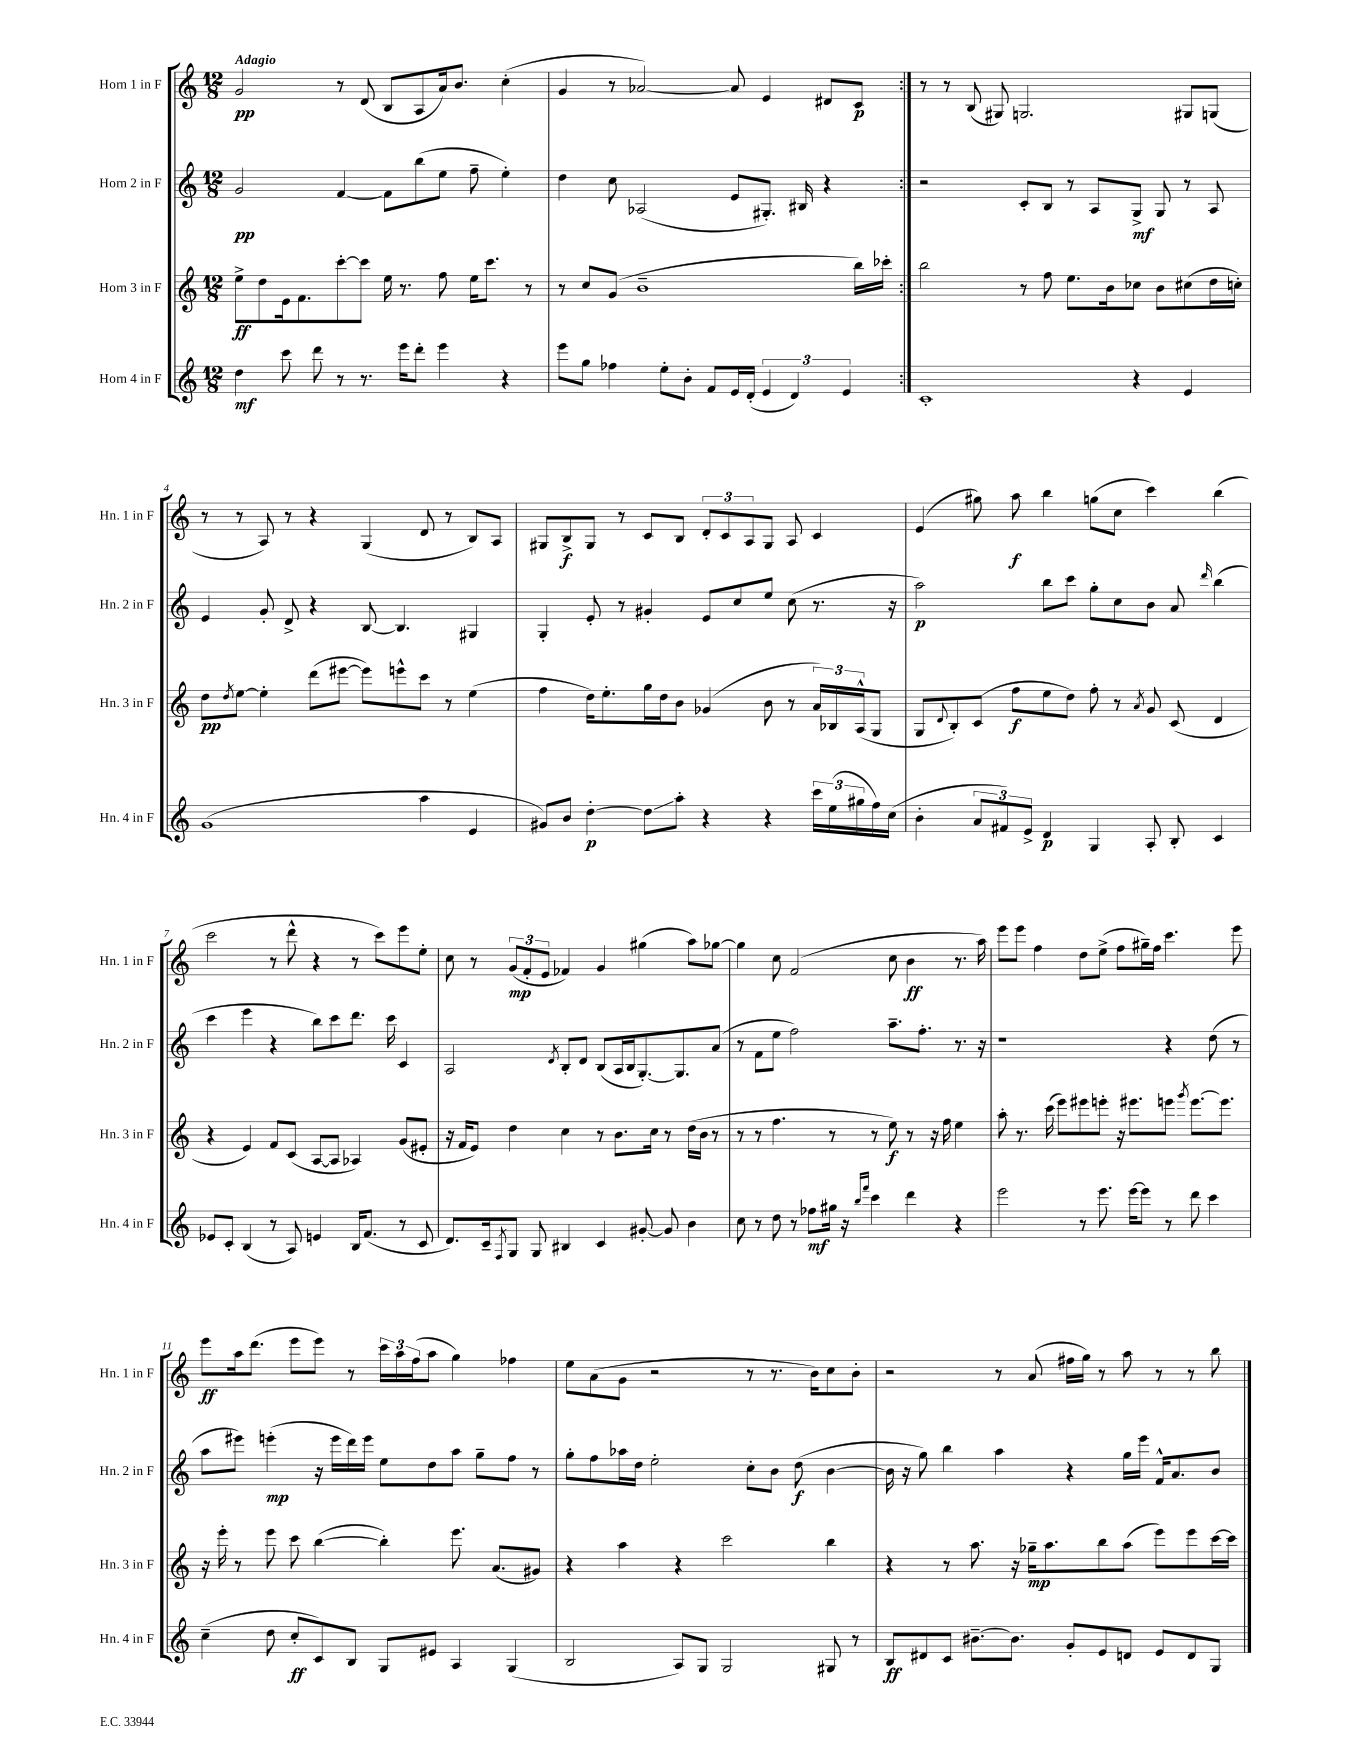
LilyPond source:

<<
\new StaffGroup <<
\new Staff = "s0" \with { instrumentName = "Horn 1 in F" shortInstrumentName = "Hn. 1 in F" } {
    \clef treble \key c \major \numericTimeSignature \time 12/8 \tempo "Adagio"
    \repeat volta 2 { g'2\pp r8 d'8( b8 a8 a'16) b'8. c''4-.( |
    g'4 r8 aes'2~) aes'8 e'4 dis'8 c'8\p | }
    r8 r8 b8( gis8) g2. gis8 g8( |
    r8 r8 a8) r8 r4 g4( d'8 r8 b8) a8 |
    gis8 b8->\f gis8 r8 c'8 b8 \tuplet 3/2 { d'8-. c'8 a8 } gis8 a8 c'4 |
    e'4( gis''8) a''8\f b''4 g''8( c''8 c'''4) b''4( |
    c'''2 r8 d'''8-^ r4 r8 c'''8) e'''8 e''8-. |
    c''8 r8 \tuplet 3/2 { g'8\mp( f'8-. e'8 } fes'4) g'4 gis''4( a''8) ges''8~ |
    ges''4 c''8 f'2( c''8 b'4\ff r8. a''16) |
    e'''8 e'''8 f''4 d''8 e''8->( f''8 gis''16--) f''16 c'''4. e'''8 |
    e'''8\ff a''16 d'''8.( e'''8 e'''8) r8 \tuplet 3/2 { c'''16 a''16 f''16( } a''8 g''4) fes''4 |
    e''8 a'8( g'8 r2 r8 r8. b'16) c''8 b'8-. |
    r2 r8 a'8( fis''16 g''16) r8 a''8 r8 r8 b''8 \bar "|." |
}
\new Staff = "s1" \with { instrumentName = "Horn 2 in F" shortInstrumentName = "Hn. 2 in F" } {
    \clef treble \key c \major \numericTimeSignature \time 12/8
    \repeat volta 2 { g'2\pp f'4~ f'8 b''8( e''8 f''8-- e''4-.) |
    d''4 c''8 aes2( e'8 gis8.-.) bis16 r4 | }
    r2 c'8-. b8 r8 a8 g8->\mf g8 r8 a8 |
    e'4 g'8-. d'8-> r4 b8~ b4. gis4 |
    g4-. e'8-. r8 gis'4-. e'8 c''8 e''8 c''8( r8. r16 |
    a''2\p) b''8 c'''8 g''8-. c''8 b'8 a'8 \grace { d'''16 } b''4( |
    c'''4 e'''4 r4 b''8) c'''8 d'''8. c'''16 c'4 |
    a2 \acciaccatura { d'8 } b8-. d'8 b8( a16 b16 g8.~-.) g8. a'8( |
    r8 f'8 e''8 f''2) a''8.-- f''8.-. r8. r16 |
    r1 r4 d''8( r8 |
    a''8 eis'''8) e'''4-.\mp( r16 e'''16 d'''16) e'''16 e''8 d''8 a''8 g''8-- f''8 r8 |
    g''8-. f''8 aes''16 d''16 e''2-. c''8-. b'8 d''8\f( b'4~ |
    b'16 r16 g''8) b''4 a''4 r4 g''16 e'''16 f'16-^ a'8. b'8 \bar "|." |
}
\new Staff = "s2" \with { instrumentName = "Horn 3 in F" shortInstrumentName = "Hn. 3 in F" } {
    \clef treble \key c \major \numericTimeSignature \time 12/8
    \repeat volta 2 { e''8->\ff d''8 e'16 f'8. c'''8~-. c'''8 e''16 r8. f''8 e''16 c'''8. r8 |
    r8 c''8 g'8( b'1-- b''16) ces'''16-. | }
    b''2 r8 f''8 e''8. b'16 ces''8 b'8 cis''8( d''16 c''16-.) |
    d''8\pp \acciaccatura { d''8 } e''8~ e''4-. d'''8( eis'''8~ eis'''8) e'''8-^ c'''8 r8 e''4( |
    f''4 d''16) e''8.-. g''16 d''16 b'8 ges'4( b'8 r8 \tuplet 3/2 { a'16) bes16 a16-^( } g8 |
    g8 \appoggiatura { d'8 } b8-.) c'8( f''8\f e''8 d''8) f''8-. r8 \acciaccatura { a'8 } g'8 c'8( d'4 |
    r4 e'4) f'8 c'8( a8~ a8 aes4) g'8( eis'8-. |
    r16 f'16 e'8) d''4 c''4 r8 b'8. c''16 r8 d''16( b'16 r8 |
    r8 r8 f''4. r8 r8 e''8\f) r8 r16 f''16 e''4 |
    a''8-. r8. c'''16( e'''8) eis'''8 e'''8-. r16 eis'''8. e'''8 \acciaccatura { g'''8 } e'''8.~ e'''8. |
    r16 e'''16-. r8 e'''8 c'''8 b''4~( b''4-.) e'''8. a'8.( gis'8) |
    r4 a''4 r4 c'''2 b''4 |
    r4 r8 a''8. r16 ges''16--\mp a''8. b''8 a''8( e'''8) e'''8 c'''16~ c'''16 \bar "|." |
}
\new Staff = "s3" \with { instrumentName = "Horn 4 in F" shortInstrumentName = "Hn. 4 in F" } {
    \clef treble \key c \major \numericTimeSignature \time 12/8
    \repeat volta 2 { d''4\mf c'''8 d'''8 r8 r8. e'''16 d'''8-. e'''4 r4 |
    e'''8 g''8 fes''4 e''8-. b'8-. f'8 e'16 d'16-.( \tuplet 3/2 { e'4 d'4) e'4 } | }
    c'1-. r4 e'4 |
    g'1( a''4 e'4 |
    gis'8) b'8 d''4~-.\p d''8\glissando a''8-. r4 r4 \tuplet 3/2 { c'''16 e''16( gis''16 } f''16) c''16( |
    b'4-. \tuplet 3/2 { a'8 fis'8) e'8-> } d'4\p g4 a8-. b8-. c'4 |
    ees'8 c'8-. b4( r8 a8) e'4 b16 f'8.( r8 c'8 |
    d'8.) c'16-- \acciaccatura { f8 } g8 g8 bis4 c'4 gis'8~-. gis'8 b'4 |
    c''8 r8 d''8 r8 fes''8\mf gis''16 r16 \grace { b''16 f'''16 } c'''4 d'''4 r4 |
    e'''2 r8 e'''8. e'''16~ e'''8 r8 d'''8 c'''4 |
    c''4--( d''8 c''8-.\ff c'8) b8 g8 eis'8 a4 g4( |
    b2 a8) g8 g2 gis8 r8 |
    b8\ff dis'8 c'8 bis'8.~-- bis'8. g'8-. e'8 d'8 e'8 d'8 g8 \bar "|." |
}
>>
>>
